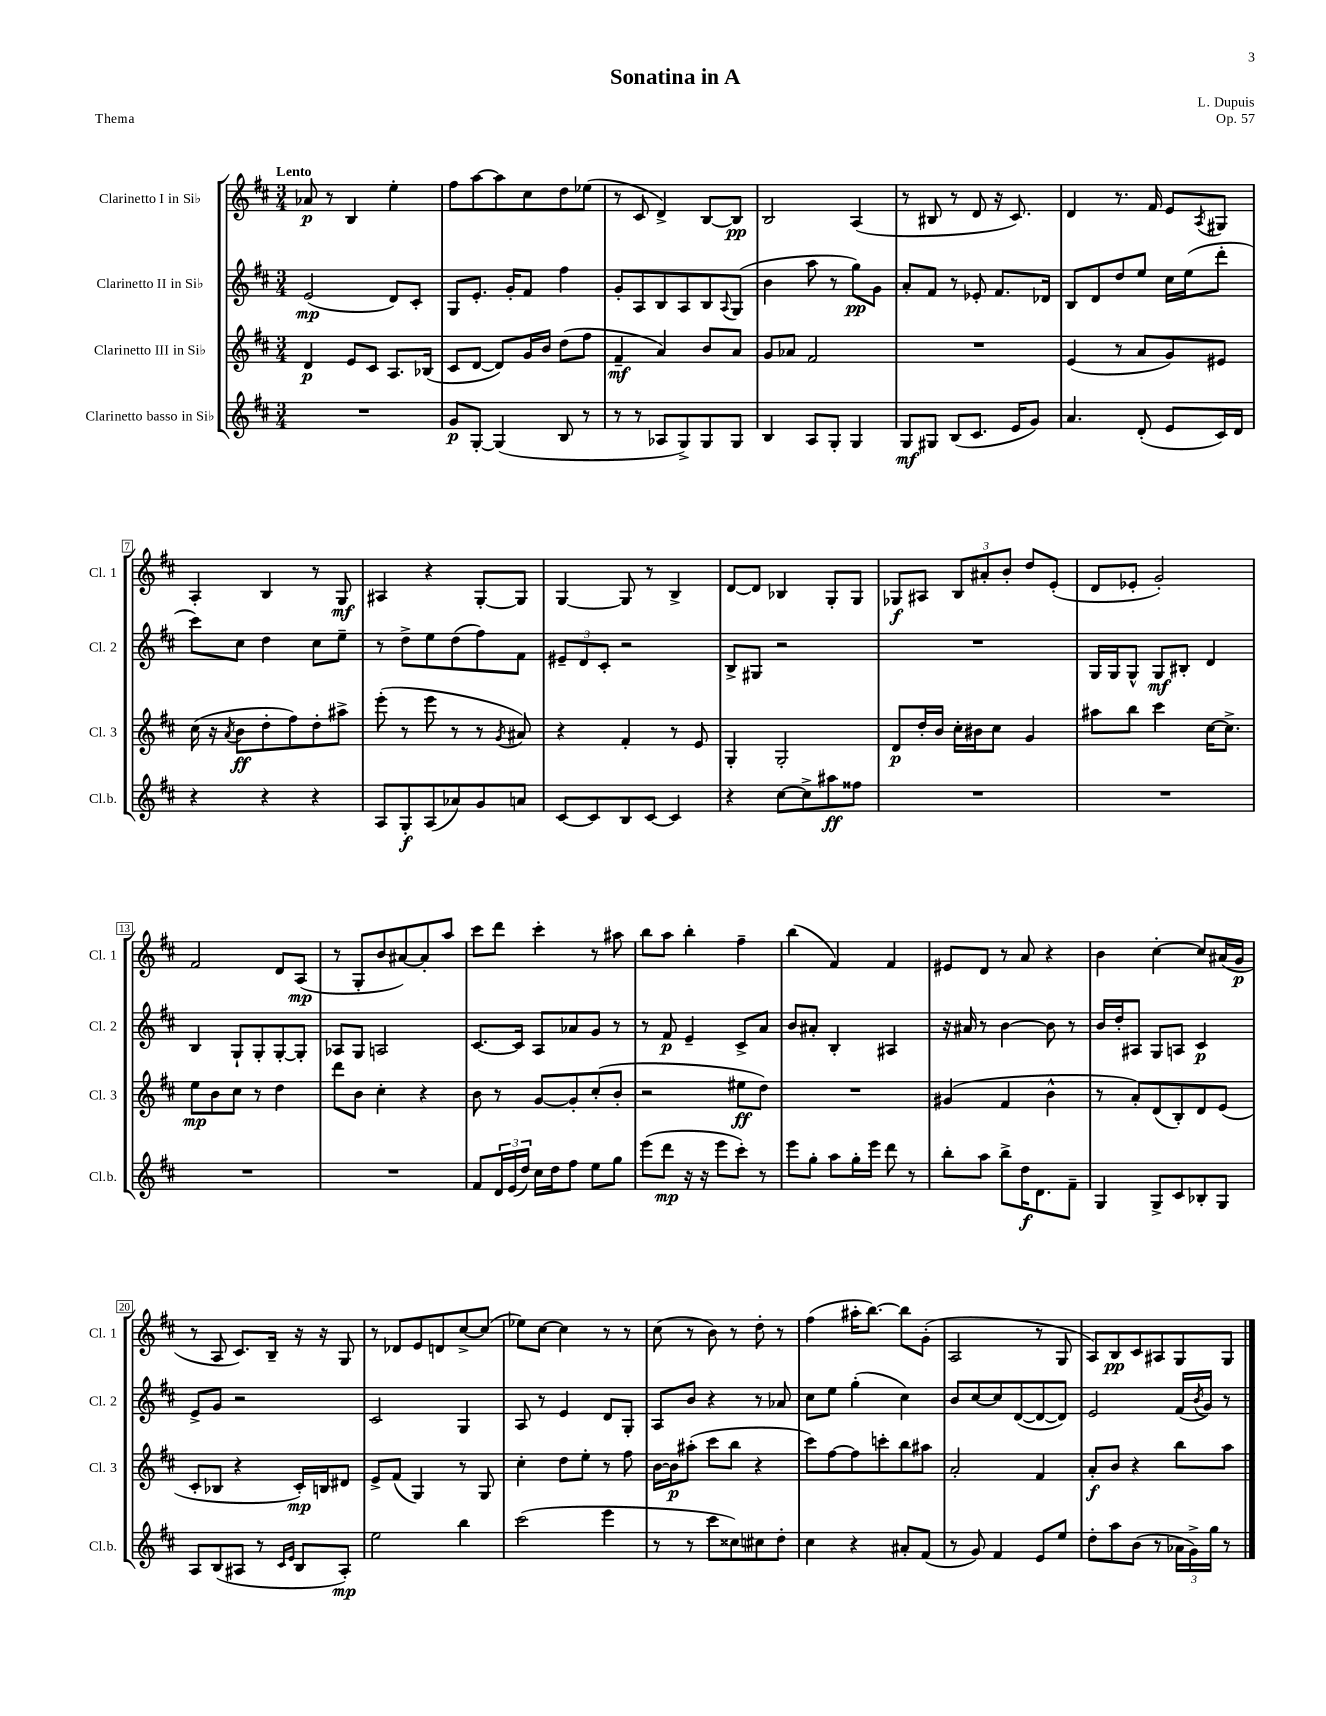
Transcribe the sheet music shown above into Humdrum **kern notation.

**kern	**kern	**kern	**kern
*staff4	*staff3	*staff2	*staff1
*clefG2	*clefG2	*clefG2	*clefG2
*k[f#c#]	*k[f#c#]	*k[f#c#]	*k[f#c#]
*M3/4	*M3/4	*M3/4	*M3/4
2.r	4d	(2e	8a-
.	.	.	8r
.	8e	.	4B
.	8c#	.	.
.	8.A	8d)	4ee'
.	.	8c#'	.
.	(16B-	.	.
=	=	=	=
8g	8c#	8G	8ff#
[8G'	[8d	8.e'	[8aa
(4G]	8d])	.	8aa]
.	.	16g'	.
.	16g	8f#	8cc#
.	16b	.	.
8B	(8dd	4ff#	8dd
8r	8ff#	.	(8ee-
=	=	=	=
8r	4f#~	8g'	8r
8r	.	8A	8c#
8A-	4a)	8B	4d^)
8G^)	.	8A	.
8G	8b	8B	[8B
.	.	8qqA	.
8G	8a	(8G	8B]
=	=	=	=
4B	8g	4b	2B
.	8a-	.	.
8A	2f#	8aa	.
8G'	.	8r	.
4G	.	8gg)	(4A
.	.	8g	.
=	=	=	=
8G	2.r	8a'	8r
8G#	.	8f#	8B#
(8B	.	8r	8r
8.c#	.	8e-'	8d
.	.	8.f#	16r
16e	.	.	8.c#)
8g)	.	.	.
.	.	16d-	.
=	=	=	=
4.a	(4e	8B	4d
.	.	8d	.
.	8r	8dd	8.r
(8d'	8a	8ee	.
.	.	.	16f#
8e	8g)	16cc#	8e
.	.	(16ee	.
.	.	.	8qA
16c#)	8e#	8ddd'	8G#
16d	.	.	.
=	=	=	=
4r	(16cc#	8ccc#)	4A'
.	16r	.	.
.	8qa	.	.
.	8b	8cc#	.
4r	8dd'	4dd	4B
.	8ff#)	.	.
4r	8dd'	8cc#	8r
.	8aa#^	8ee~	8G
=	=	=	=
8A	(8eee'	8r	4A#
8G'	8r	8dd^	.
(8A	8eee	8ee	4r
8a-)	8r	(8dd	.
8g	8r	8ff#)	[8G'
.	8qg	.	.
8a	8a#)	8f#	8G]
=	=	=	=
[8c#	4r	12e#~	[4G
.	.	12d	.
8c#]	.	.	.
.	.	12c#'	.
8B	4f#'	2r	8G]
[8c#	.	.	8r
4c#]	8r	.	4B^
.	8e	.	.
=	=	=	=
4r	4G'	8B^	[8d
.	.	8G#	8d]
[8cc#	2G'	2r	4B-
8cc#^]	.	.	.
8aa#	.	.	8G'
8ff##	.	.	8G
=	=	=	=
2.r	8d	2.r	8G-
.	16dd'	.	8A#
.	16b	.	.
.	16cc#'	.	12B
.	16b#	.	.
.	.	.	12a#'
.	8cc#	.	.
.	.	.	12b'
.	4g	.	8dd
.	.	.	(8e'
=	=	=	=
2.r	8aa#	16G	8d
.	.	16G	.
.	8bb	8G^^	8e-'
.	4ccc#	8G	2g')
.	.	8B#'	.
.	[16cc#	4d	.
.	8.cc#^]	.	.
=	=	=	=
2.r	8ee	4B	2f#
.	8b	.	.
.	8cc#	8G`	.
.	8r	8G'	.
.	4dd	[8G'	8d
.	.	8G']	(8A
=	=	=	=
2.r	8ddd	8A-	8r
.	8b	8G	8G'
.	4cc#'	2A	8b
.	.	.	[8a#)
.	4r	.	8a#']
.	.	.	8aa
=	=	=	=
8f#	8b	[8.c#	8ccc#
24d	8r	.	8ddd
(24e	.	.	.
.	.	16c#]	.
24dd)	.	.	.
16cc#	[8g	8A	4ccc#'
16dd	.	.	.
8ff#	8g']	8a-	.
8ee	(8cc#'	8g	8r
8gg	8b'	8r	8aa#
=	=	=	=
(8eee	2r	8r	8bb
8ddd	.	8f#	8aa
16r	.	4e~	4bb'
16r	.	.	.
8eee	.	.	.
8ccc#')	8ee#	8c#^	4ff#~
8r	8dd)	8a	.
=	=	=	=
8eee	2.r	8b	(4bb
8gg'	.	8a#'	.
8aa	.	4B'	4f#)
16gg'	.	.	.
16eee	.	.	.
8ddd	.	4A#	4f#
8r	.	.	.
=	=	=	=
8bb'	(4g#	16r	8e#
.	.	16a#	.
8aa	.	8r	8d
8bb^	4f#	[4b	8r
16dd	.	.	8a
8.d	.	.	.
.	4b^^	8b]	4r
8f#~	.	8r	.
=	=	=	=
4G	8r	16b	4b
.	.	16dd'	.
.	8a')	8A#	.
8G^	(8d	8G	[4cc#'
8c#	8B')	8A	.
8B-'	8d	4c#	8cc#]
8G	(8e	.	(16a#
.	.	.	16g
=	=	=	=
8A	8c#'	8e^	8r
(8B	8B-	8g	8A
8A#	4r	2r	8.c#)
8r	.	.	.
.	.	.	16B~
16qqc#	.	.	.
16qqe	.	.	.
8B	16c#')	.	16r
.	16B	.	16r
8A#')	8d#	.	8G
=	=	=	=
2ee	8e^	2c#	8r
.	(8f#	.	8d-
.	4G)	.	8e
.	.	.	8d
4bb	8r	4G	[8cc#^
.	8G	.	(8cc#]
=	=	=	=
(2ccc#	4cc#'	8A	8ee-)
.	.	8r	[8cc#
.	8dd	4e	4cc#]
.	8ee'	.	.
4eee	8r	8d	8r
.	8ff#	8G'	8r
=	=	=	=
8r	[16b	8A	(8cc#
.	16b]	.	.
8r	(8aa#'	8b	8r
8ccc#	8ccc#	4r	8b)
8cc##)	8bb	.	8r
8cc#	4r	8r	8dd'
8dd'	.	8a-	8r
=	=	=	=
4cc#	8ccc#)	8cc#	(4ff#
.	[8ff#	8ee	.
4r	8ff#]	(4gg'	16aa#'
.	.	.	[8.bb)
.	8ccc'	.	.
8a#'	8bb	4cc#)	8bb]
(8f#	8aa#	.	(8g'
=	=	=	=
8r	2a'	8b	2A
8g)	.	[8cc#	.
4f#	.	8cc#]	.
.	.	([8d	.
8e	4f#	8d_	8r
8ee	.	8d])	8G
=	=	=	=
8dd'	8a'	2e	8A)
8aa	8b	.	8B
(8b	4r	.	8c#
8r	.	.	8A#
24a-	8bb	(16f#	8G
24g^)	.	.	.
.	.	8qb	.
.	.	16g)	.
24gg	.	.	.
8r	8aa	8r	8G
==	==	==	==
*-	*-	*-	*-
